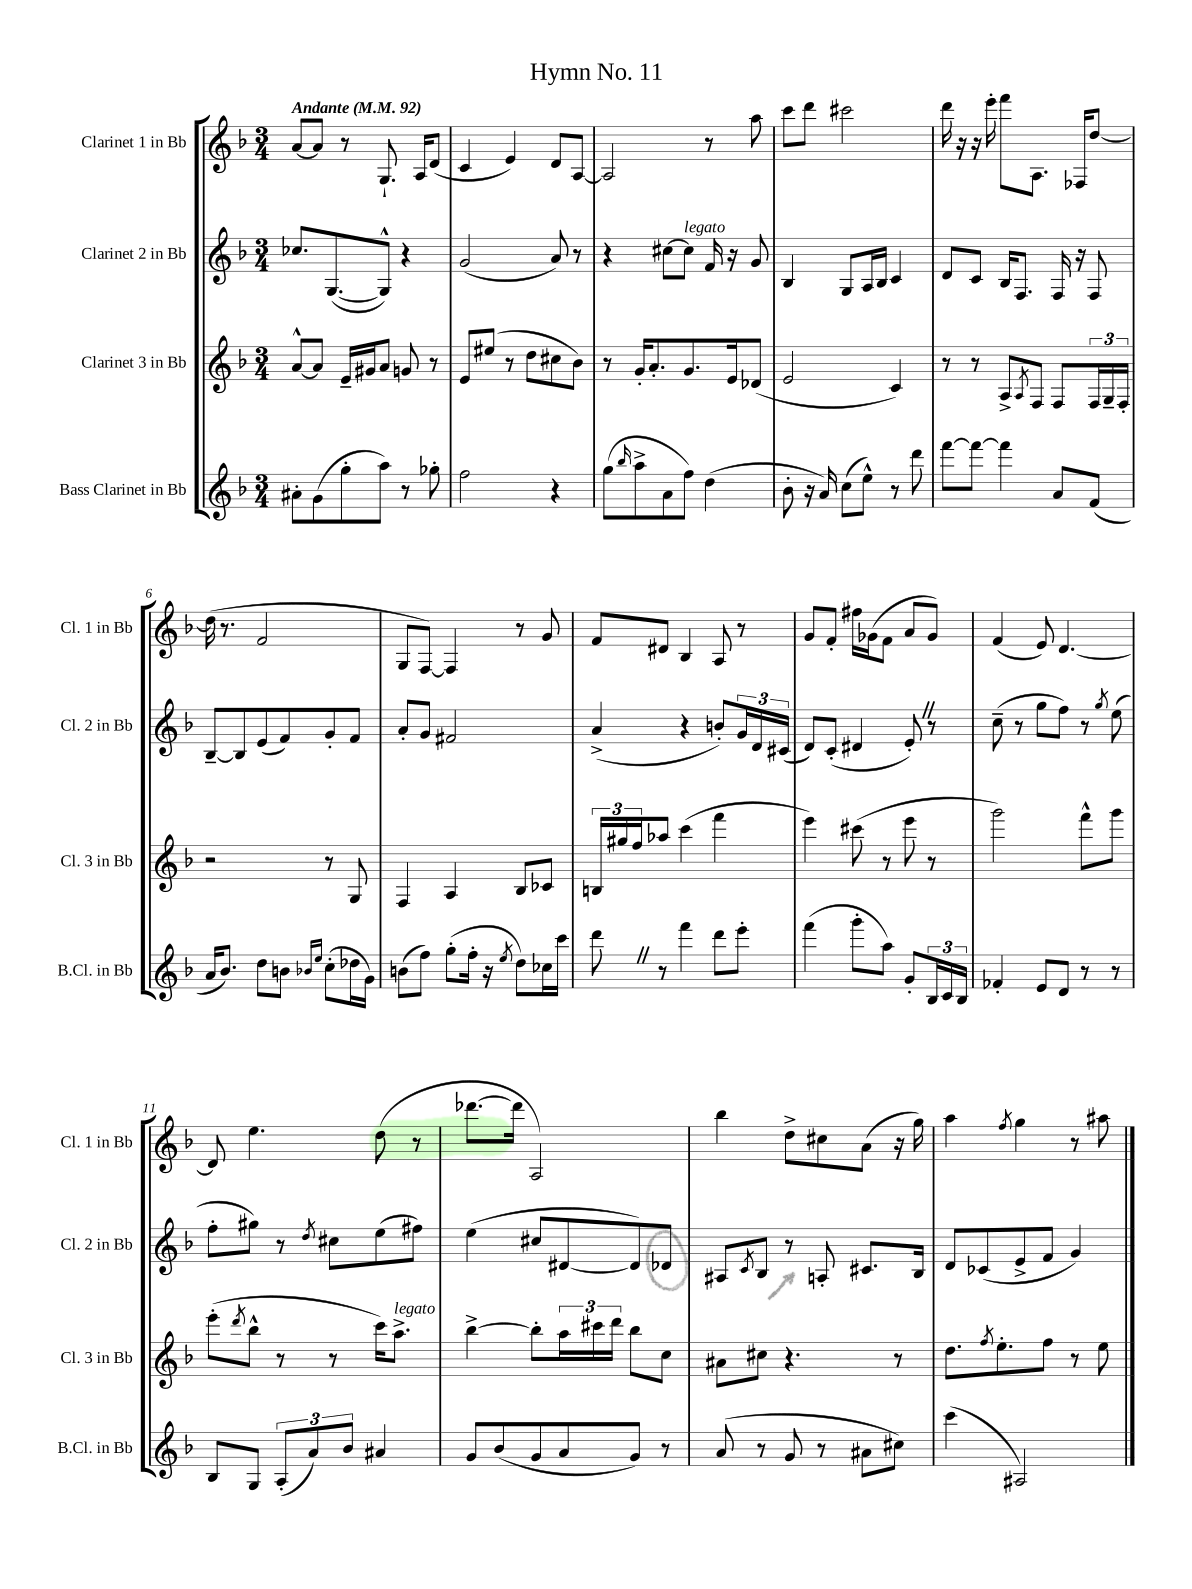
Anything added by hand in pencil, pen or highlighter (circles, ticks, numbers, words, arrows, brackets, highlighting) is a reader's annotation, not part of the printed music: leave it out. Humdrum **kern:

**kern	**kern	**kern	**kern
*staff4	*staff3	*staff2	*staff1
*clefG2	*clefG2	*clefG2	*clefG2
*k[b-]	*k[b-]	*k[b-]	*k[b-]
*M3/4	*M3/4	*M3/4	*M3/4
*MM92	*MM92	*MM92	*MM92
8a#'	[8a^^	8.cc-	[8a
(8g	8a]	.	8a]
.	.	([8.G	.
8gg'	16e~	.	8r
.	16g#	.	.
8aa)	8a	8G^^])	8.G`
8r	8g	4r	.
.	.	.	16A
8gg-'	8r	.	(8d
=	=	=	=
2ff	8e	(2g	4c
.	(8ee#	.	.
.	8r	.	4e)
.	8dd	.	.
4r	8cc#	8a)	8d
.	8b-)	8r	[8A
=	=	=	=
(8gg	8r	4r	2A]
16qqbb-	.	.	.
8aa^	16g'	.	.
.	8.a'	.	.
8a	.	[8cc#	.
8ff)	8.g	8cc#]	.
(4dd	.	16f	8r
.	16e	16r	.
.	(8d-	8g	8aa
=	=	=	=
8b-'	2e	4B-	8ccc
16r	.	.	8ddd
16a)	.	.	.
(8cc	.	8G	2ccc#
8ee^^)	.	16A	.
.	.	16B-	.
8r	4c)	4c	.
8ddd	.	.	.
=	=	=	=
[8fff	8r	8d	16ddd
.	.	.	16r
8fff_	8r	8c	16r
.	.	.	16eee'
4fff]	8A^	16B-	8fff
.	.	8.F	.
.	8qA	.	.
.	8F	.	8.A
8a	8F	16F	.
.	.	16r	16F-
(8f	24F	8F	[8dd
.	24G~	.	.
.	24F'	.	.
=	=	=	=
16a	2r	[8B-~	(16dd]
8.b-)	.	.	8.r
.	.	8B-]	.
8dd	.	(8e	2f
8b	.	8f)	.
16qqb-	.	.	.
16qqee	.	.	.
(8cc'	8r	8g'	.
16dd-	8G	8f	.
16g)	.	.	.
=	=	=	=
(8b	4F	8a'	8G
8ff)	.	8g	[8F)
(8gg'	4A	2f#	4F]
16ff'	.	.	.
16r	.	.	.
8qee	.	.	.
8dd)	8B-	.	8r
16cc-	8c-	.	8g
16ccc	.	.	.
=	=	=	=
8ddd	24B	(4a^	8f
.	24gg#	.	.
.	24ff	.	.
8r	8aa-	.	8d#
4fff	(4ccc	4r	4B-
8ddd	4fff	8b')	8A
8eee'	.	24g	8r
.	.	24d	.
.	.	(24c#	.
=	=	=	=
(4fff	4eee)	8d)	8g
.	.	(8c'	8f'
8ggg'	(8ccc#	4d#	16ff#
.	.	.	(16g-
8aa)	8r	.	8f
8g'	8eee	8e')	8a
24B-	8r	8r	8g-)
24c	.	.	.
24B-	.	.	.
=	=	=	=
4f-'	2ggg)	(8cc~	(4f
.	.	8r	.
8e	.	8gg	8e)
8d	.	8ff)	[4.d
8r	8fff^^	8r	.
.	.	8qgg	.
8r	8ggg	(8ee	.
=	=	=	=
8B-	(8eee'	8ff'	8d]
.	8qddd	.	.
8G	8bb-^^	8gg#)	4.ee
(12A'	8r	8r	.
12a)	.	.	.
.	.	8qdd	.
.	8r	8cc#	.
12b-	.	.	.
4a#	16ccc)	(8ee	(8dd
.	8.aa^	.	.
.	.	8ff#)	8r
=	=	=	=
8g	[4bb-^	(4ee	[8.ddd-
(8b-	.	.	.
.	.	.	16ddd-]
8g	8bb-']	8cc#	2A)
8a	24aa	[8d#	.
.	24ccc#	.	.
.	24ddd	.	.
8g)	8bb-	8d#])	.
8r	8cc	8d-	.
=	=	=	=
(8a	8a#	8A#	4bb-
.	.	8qc	.
8r	8cc#	8B-	.
8g	4.r	8r	8dd^
8r	.	8A'	8cc#
8a#	.	8.c#	(8a
8cc#)	8r	.	16r
.	.	16B-	16gg)
=	=	=	=
(4ccc	8.dd	8d	4aa
.	.	(8c-	.
.	8qff	.	.
.	8.ee'	.	.
.	.	.	8qff
2A#)	.	8e^	4gg
.	8ff	8f	.
.	8r	4g)	8r
.	8ee	.	8aa#
==	==	==	==
*-	*-	*-	*-
